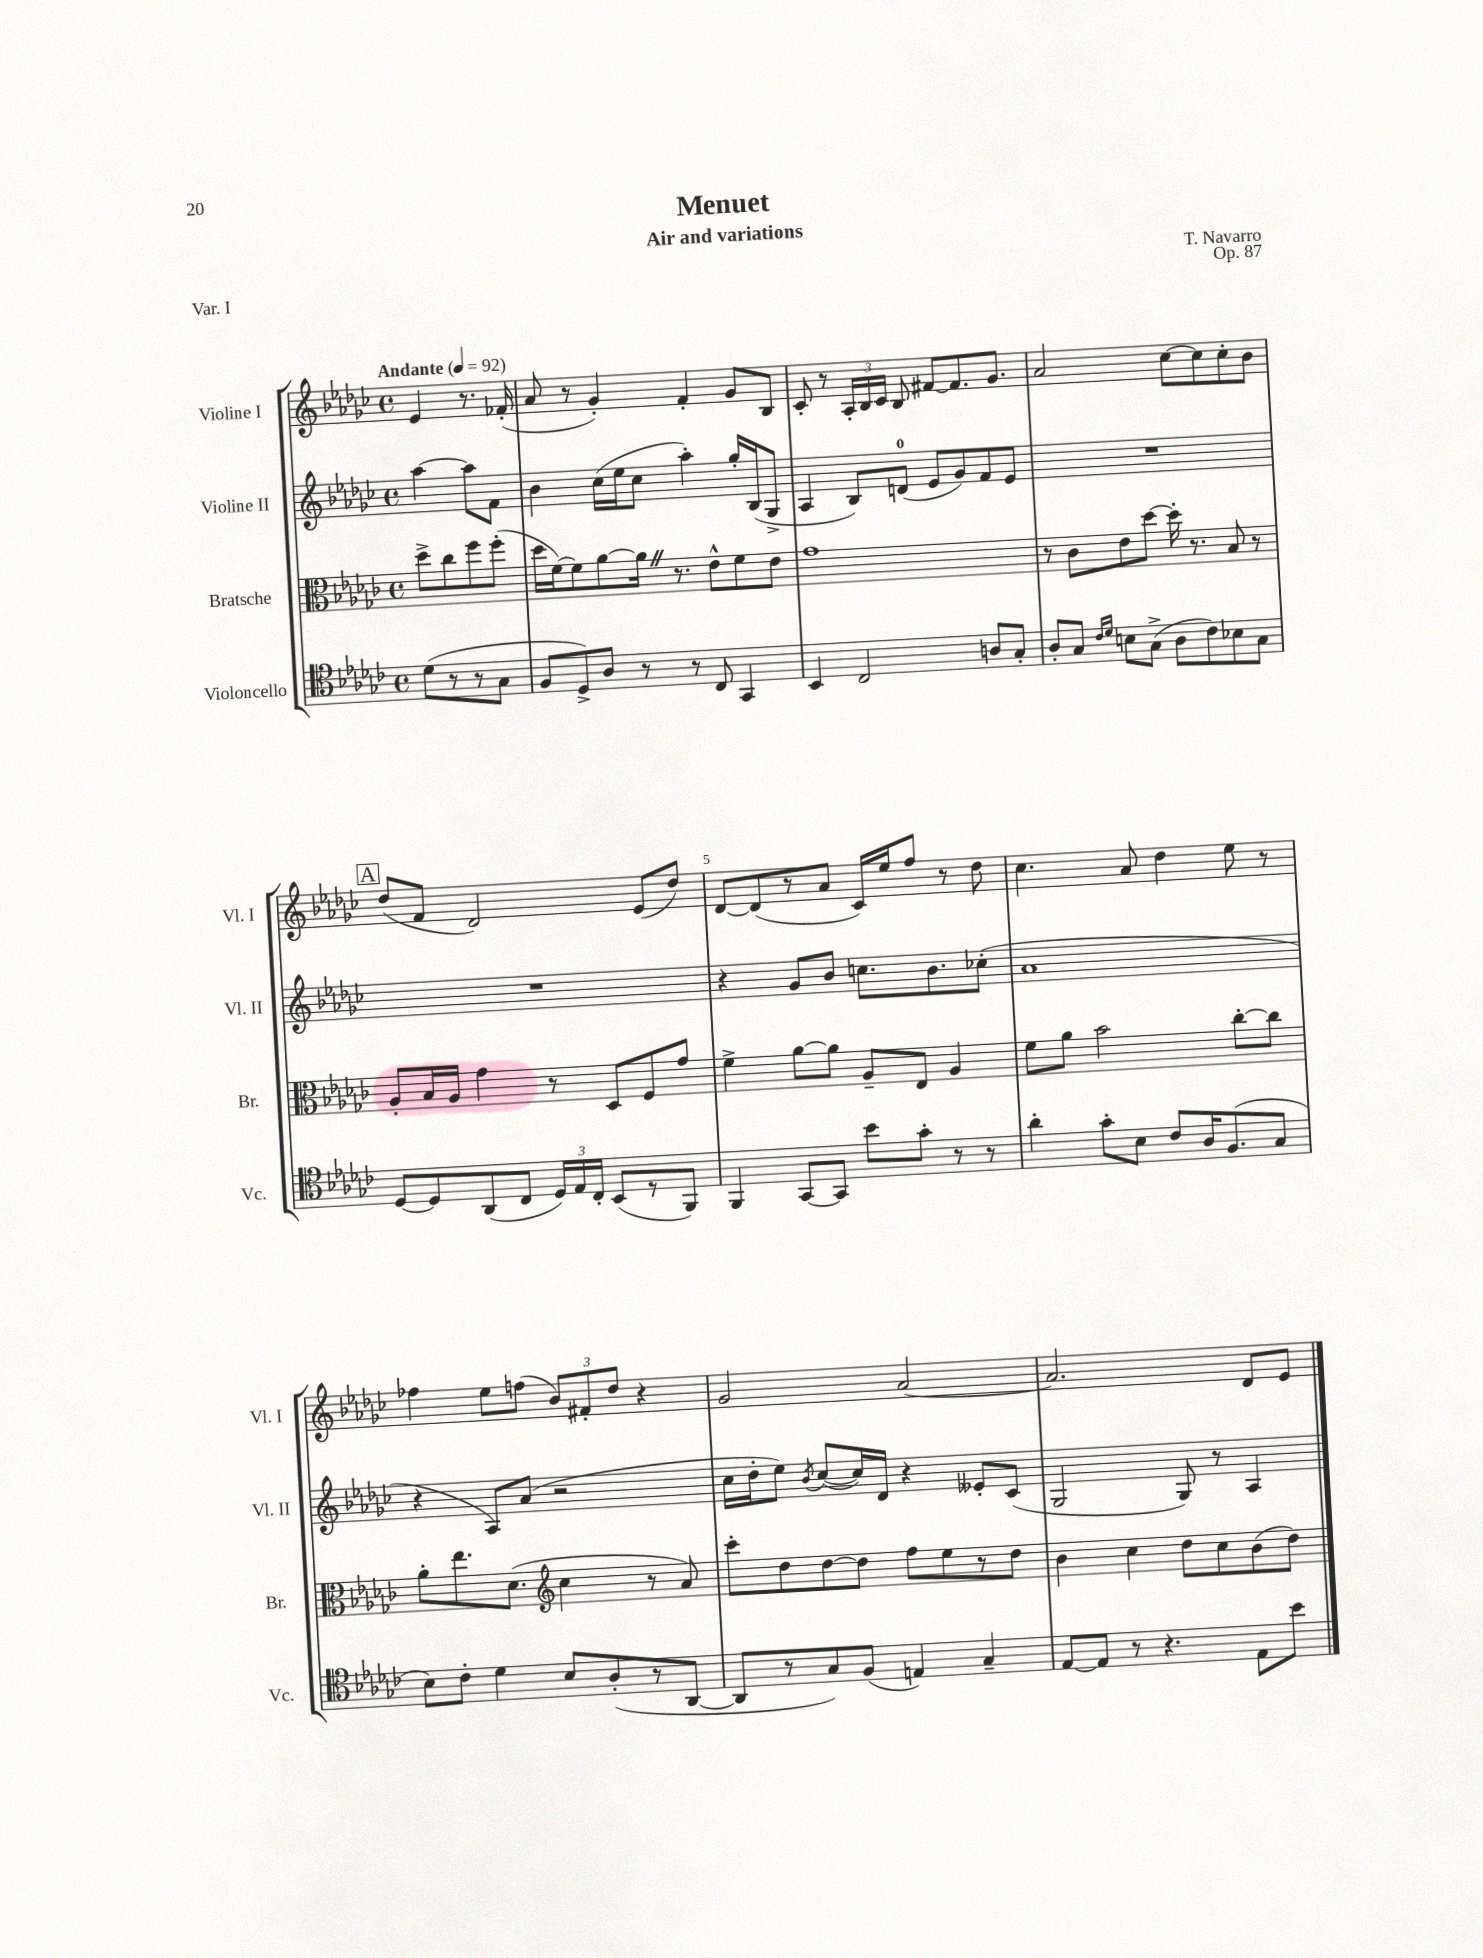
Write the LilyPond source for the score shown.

\header { title = "Menuet" composer = "T. Navarro" subtitle = "Air and variations" opus = "Op. 87" piece = "Var. I" }
<<
\new StaffGroup <<
\new Staff = "s0" \with { instrumentName = "Violine I" shortInstrumentName = "Vl. I" } {
    \clef treble \key ges \major \defaultTimeSignature \time 4/4 \partial 2 \tempo "Andante" 4 = 92
    \autoBeamOff ees'4 r8. fes'16-.( |
    aes'8 r8 ges'4-.) f'4-. ges'8[ bes8] |
    ces'8-. r8 \tuplet 3/2 { aes16[-. bes16 ces'16] } bes8 fis'8[~ fis'8. ges'8.] |
    aes'2 ces''8[~ ces''8 ces''8-. bes'8] |
    \mark \markup { \box "A" } des''8[( f'8] des'2) ees'8[( des''8]) |
    des'8[~ des'8( r8 aes'8] ces'16[) ees''16 f''8] r8 des''8 |
    ces''4. aes'8 des''4 ees''8 r8 |
    fes''4 ees''8[ f''8]( \tuplet 3/2 { bes'8[) fis'8-. des''8] } r4 |
    ges'2 aes'2~ |
    aes'2. des'8[ ees'8] \bar "|." |
}
\new Staff = "s1" \with { instrumentName = "Violine II" shortInstrumentName = "Vl. II" } {
    \clef treble \key ges \major \defaultTimeSignature \time 4/4 \partial 2
    \autoBeamOff aes''4~ aes''8[ f'8] |
    bes'4 ces''16[( ees''16 ces''8] aes''4-.) ges''16[-. bes16( ges8]-> |
    aes4 bes8[) d'8]-0( ees'8[ ges'8) f'8 ees'8] |
    R1 |
    \mark \markup { \box "A" } R1 |
    r4 ges'8[ bes'8] c''8.[ bes'8. ces''8]-.( |
    aes'1 |
    r4 aes8[) aes'8]( r2 |
    ces''16[ des''16-. ees''8]) \acciaccatura { bes'8 } ces''8[~( ces''16) des'16] r4 eeses'8[-. ces'8]( |
    ges2 ges8) r8 aes4 \bar "|." |
}
\new Staff = "s2" \with { instrumentName = "Bratsche" shortInstrumentName = "Br." } {
    \clef alto \key ges \major \defaultTimeSignature \time 4/4 \partial 2
    \autoBeamOff des''8[-> ces''8 f''8 f''8]-.( |
    des''16[ f'16~) f'8 aes'8~ aes'16] \once \override BreathingSign.text = \markup { \musicglyph "scripts.caesura.straight" } \breathe r8. ees'8[-^ f'8 ees'8] |
    ges'1 |
    r8 ces'8[ ees'8 des''8]~ des''16-. r8. bes8 r8 |
    \mark \markup { \box "A" } aes8[-. bes16 aes16] ges'4 r8 des8[ f8 ges'8] |
    f'4-> aes'8[~ aes'8] aes8[-- ees8] aes4 |
    f'8[ aes'8] bes'2 ces''8[~-. ces''8] |
    aes'8[-. ees''8. des'8.]( \clef treble ces''4 r8 aes'8) |
    ces'''8[-. des''8 des''8~ des''8] f''8[ ees''8 r8 des''8] |
    bes'4 ces''4 des''8[ ces''8 bes'8( des''8]) \bar "|." |
}
\new Staff = "s3" \with { instrumentName = "Violoncello" shortInstrumentName = "Vc." } {
    \clef tenor \key ges \major \defaultTimeSignature \time 4/4 \partial 2
    \autoBeamOff des'8[( r8 r8 ges8] |
    f8[ des8->) aes8] r8 r8 ces8 ges,4 |
    bes,4 ces2 a8[ ges8]-. |
    aes8[-. ges8] \grace { ces'16[ des'16] } b8[ ges8]->( aes8[ ces'8) bes8 ges8] |
    \mark \markup { \box "A" } des8[~ des8 aes,8( ces8] \tuplet 3/2 { des16[) ees16 ces16]-. } bes,8[( r8 f,8]) |
    f,4 ges,8[~ ges,8] bes'8[ ges'8]-. r8 r8 |
    aes'4-. ges'8[-. bes8] ces'8[ aes16 f8.( ges8] |
    bes8[) ces'8]-. des'4 bes8[ aes8-.( r8 aes,8]~ |
    aes,8[ r8 ges8) f8]( e4) ges4-- |
    ees8[~ ees8] r8 r4. ees8[ bes'8] \bar "|." |
}
>>
>>
\layout { \context { \Score \override BarNumber.break-visibility = ##(#f #t #t) barNumberVisibility = #(every-nth-bar-number-visible 5) } }
